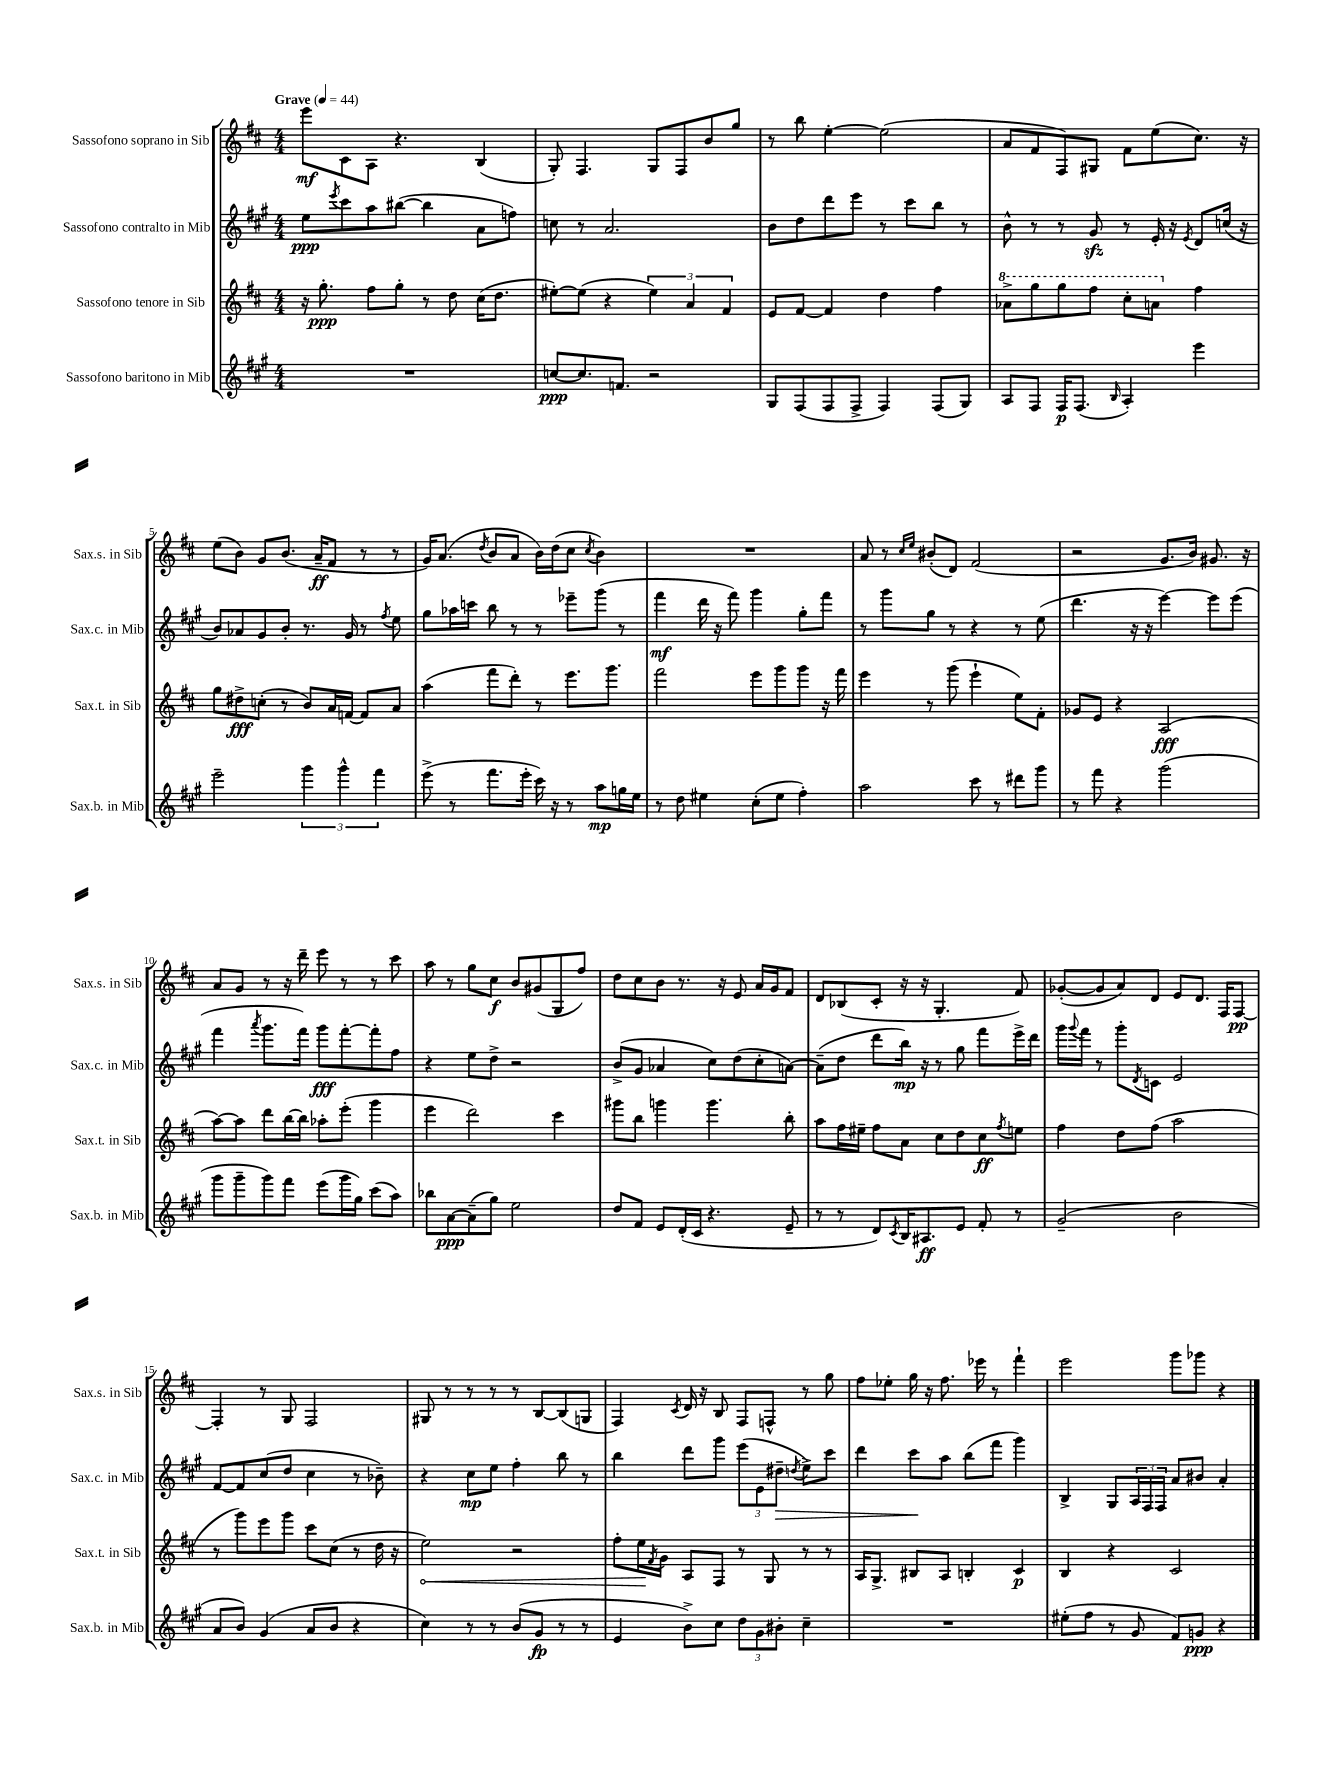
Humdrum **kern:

**kern	**dynam	**kern	**dynam	**kern	**dynam	**kern	**dynam
*part4	*part4	*part3	*part3	*part2	*part2	*part1	*part1
*staff4	*staff4	*staff3	*staff3	*staff2	*staff2	*staff1	*staff1
*I"Sassofono baritono in Mib	*	*I"Sassofono tenore in Sib	*	*I"Sassofono contralto in Mib	*	*I"Sassofono soprano in Sib	*
*I'Sax.b. in Mib	*	*I'Sax.t. in Sib	*	*I'Sax.c. in Mib	*	*I'Sax.s. in Sib	*
*clefG2	*	*clefG2	*	*clefG2	*	*clefG2	*
*k[f#c#g#]	*	*k[f#c#]	*	*k[f#c#g#]	*	*k[f#c#]	*
*M4/4	*	*M4/4	*	*M4/4	*	*M4/4	*
*MM44	*	*MM44	*	*MM44	*	*MM44	*
=1	=1	=1	=1	=1	=1	=1	=1
!	!	!	!	!	!	!LO:TX:a:B:t=Grave	!
1r	.	16r	.	8ee\L	ppp	8eee\L	mf
.	.	8.gg'\	ppp	.	.	.	.
.	.	.	.	8qeee/	.	.	.
.	.	.	.	8ccc#\	.	8c#\	.
.	.	8ff#\L	.	8aa\	.	8A\J	.
.	.	8gg'\J	.	([8bb#X\J	.	4.r	.
.	.	8r	.	4bb#\]	.	.	.
.	.	8dd\	.	.	.	.	.
.	.	(16cc#\KL	.	8a\L	.	(4B/	.
.	.	8.dd\J	.	.	.	.	.
.	.	.	.	8ffn\J)	.	.	.
=2	=2	=2	=2	=2	=2	=2	=2
[8ccn/L	ppp	[8ee#X'\L)	.	8ccn\	.	8G'/)	.
8.cc/]	.	(8ee#\J]	.	8r	.	4.F#/	.
.	.	4r	.	2.a/	.	.	.
8.fn/J	.	.	.	.	.	.	.
2r	.	6ee#\)	.	.	.	8G/L	.
.	.	.	.	.	.	8F#/	.
.	.	6a/	.	.	.	.	.
.	.	.	.	.	.	8b/	.
.	.	6f#/	.	.	.	.	.
.	.	.	.	.	.	8gg/J	.
=3	=3	=3	=3	=3	=3	=3	=3
8G#/L	.	8e/L	.	8b\L	.	8r	.
(8F#/	.	[8f#/J	.	8dd\	.	8bb\	.
8F#/	.	4f#/]	.	8ddd\	.	[4ee'\	.
8F#^/J	.	.	.	8eee\J	.	.	.
4F#/)	.	4dd\	.	8r	.	(2ee\]	.
.	.	.	.	8ccc#\L	.	.	.
(8F#/L	.	4ff#\	.	8bb\J	.	.	.
8G#/J)	.	.	.	8r	.	.	.
=4	=4	=4	=4	=4	=4	=4	=4
*	*	*8va	*	*	*	*	*
8A/L	.	8aa-X^\L	.	8b^^\	.	8a/L	.
8F#/J	.	8ggg\	.	8r	.	8f#/	.
16F#/KL	p	8ggg\	.	8r	.	8F#/)	.
(8.F#/J	.	.	.	.	.	.	.
.	.	8fff#\J	.	8g#zz/	.	8G#X/J	.
16qqB/	.	.	.	.	.	.	.
4A'/)	.	8ccc#'\L	.	8r	.	8f#\L	.
.	.	8aan\J	.	16e'/	.	(8ee\	.
.	.	.	.	16r	.	.	.
.	.	.	.	8qe/	.	.	.
*	*	*X8va	*	*	*	*	*
4eee\	.	4ff#\	.	8d/L	.	8.cc#\J)	.
.	.	.	.	(16ccn/Jk	.	.	.
.	.	.	.	16r	.	16r	.
!!LO:LB:g=z
=5	=5	=5	=5	=5	=5	=5	=5
2eee~\	.	8gg\L	.	8b/L)	.	(8ee\L	.
.	.	8dd#X^\	fff	8a-X/	.	8b\J)	.
.	.	(8ccn'\J	.	8g#/	.	8g/L	.
.	.	8r	.	8b'/J	.	(8.b/J	.
6ggg#\	.	8b/L)	.	8.r	.	.	.
.	.	.	.	.	.	16a~/KL	ff
.	.	16a/L	.	.	.	8f#/J	.
6ggg#^^\	.	.	.	.	.	.	.
.	.	[16fn/JJ	.	16g#/	.	.	.
.	.	8f/L]	.	8r	.	8r	.
6fff#\	.	.	.	.	.	.	.
.	.	.	.	8qff#/	.	.	.
.	.	8a/J	.	8ee\	.	8r	.
=6	=6	=6	=6	=6	=6	=6	=6
(8eee^\	.	(4aa\	.	8gg#\L	.	16g/KL)	.
.	.	.	.	.	.	(8.a/J	.
8r	.	.	.	16aa-X\L	.	.	.
.	.	.	.	16cccn\JJ	.	.	.
.	.	.	.	.	.	8qdd/	.
8.fff#\L	.	8fff#\L	.	8bb\	.	8b/L	.
.	.	8ddd'\J)	.	8r	.	8a/J	.
16eee'\Jk	.	.	.	.	.	.	.
16ccc#\)	.	8r	.	8r	.	16b\LL)	.
16r	.	.	.	.	.	(16dd\J	.
8r	.	8.eee\L	.	8eee-X~\L	.	8cc#\J	.
.	.	.	.	.	.	8qcc#/	.
8aa\L	mp	.	.	(8ggg#\J	.	4b\)	.
.	.	8.ggg\J	.	.	.	.	.
16ggn\L	.	.	.	8r	.	.	.
16ee\JJ	.	.	.	.	.	.	.
=7	=7	=7	=7	=7	=7	=7	=7
8r	.	2fff#\	.	4fff#\	mf	1r	.
8dd\	.	.	.	.	.	.	.
4ee#X\	.	.	.	16ddd\	.	.	.
.	.	.	.	16r	.	.	.
.	.	.	.	8fff#\)	.	.	.
(8cc#'\L	.	8eee\L	.	4ggg#\	.	.	.
8ee#\J	.	8ggg\	.	.	.	.	.
4ff#'\)	.	8ggg\J	.	8gg#'\L	.	.	.
.	.	16r	.	8fff#\J	.	.	.
.	.	16fff#\	.	.	.	.	.
=8	=8	=8	=8	=8	=8	=8	=8
2aa\	.	4eee\	.	8r	.	8a/	.
.	.	.	.	8ggg#\L	.	8r	.
.	.	.	.	.	.	16qqcc#/LL	.
.	.	.	.	.	.	16qqee/JJ	.
.	.	8r	.	8gg#\J	.	(8b#X'/L	.
.	.	(8ggg\	.	8r	.	8d/J)	.
8ccc#\	.	4eee`\	.	4r	.	(2f#/	.
8r	.	.	.	.	.	.	.
8ddd#X\L	.	8ee\L)	.	8r	.	.	.
8ggg#\J	.	8f#'\J	.	(8ee\	.	.	.
=9	=9	=9	=9	=9	=9	=9	=9
8r	.	8g-X/L	.	4.ddd\	.	2r	.
8fff#\	.	8e/J	.	.	.	.	.
4r	.	4r	.	.	.	.	.
.	.	.	.	16r	.	.	.
.	.	.	.	16r	.	.	.
(2ggg#\	.	(2A/	fff	[4eee\)	.	8.g/L	.
.	.	.	.	.	.	16b/Jk)	.
.	.	.	.	8eee\L]	.	8.g#X/	.
.	.	.	.	(8eee\J	.	.	.
.	.	.	.	.	.	16r	.
!!LO:LB:g=z
=10	=10	=10	=10	=10	=10	=10	=10
8ggg#\L	.	[8aa\L)	.	4fff#\	.	8a/L	.
8ggg#~\	.	8aa\J]	.	.	.	8g/J	.
.	.	.	.	8qaaa/	.	.	.
8ggg#\)	.	8ddd\L	.	8.ggg#\L	.	8r	.
8fff#\J	.	[16bb\L	.	.	.	16r	.
.	.	16bb\JJ]	.	16fff#\Jk)	.	16ddd~\	.
(8eee\L	.	8aa-X'\L	.	8ggg#\L	fff	8eee\	.
16ggg#\L	.	(8eee'\J	.	[8fff#'\	.	8r	.
16gg#\JJ)	.	.	.	.	.	.	.
(8ccc#\L	.	4ggg\	.	8fff#'\]	.	8r	.
8aa\J)	.	.	.	8ff#\J	.	8ccc#\	.
=11	=11	=11	=11	=11	=11	=11	=11
8bb-X\L	.	4eee\	.	4r	.	8aa\	.
[8a\	ppp	.	.	.	.	8r	.
(8a~\]	.	2ddd\)	.	8ee\L	.	8gg\L	.
8gg#\J)	.	.	.	8dd^\J	.	8cc#\J	f
2ee\	.	.	.	2r	.	8b/L	.
.	.	.	.	.	.	(8g#X/	.
.	.	4ccc#\	.	.	.	8G/	.
.	.	.	.	.	.	8ff#/J)	.
=12	=12	=12	=12	=12	=12	=12	=12
8dd/L	.	8ggg#X\L	.	(8b^/L	.	8dd\L	.
8f#/J	.	8bb\J	.	8g#/J	.	8cc#\	.
8e/L	.	4gggn\	.	4a-X/	.	8b\J	.
(16d'/L	.	.	.	.	.	8.r	.
16c#/JJ	.	.	.	.	.	.	.
4.r	.	4.ggg\	.	8cc#\L)	.	.	.
.	.	.	.	.	.	16r	.
.	.	.	.	(8dd\	.	8e/	.
.	.	.	.	8cc#'\	.	16a/LL	.
.	.	.	.	.	.	16g/J	.
8e~/	.	8bb'\	.	[8an\J)	.	8f#/J	.
=13	=13	=13	=13	=13	=13	=13	=13
8r	.	8aa\L	.	(8a~\L]	.	8d/L	.
8r	.	16ff#\L	.	8dd\J	.	(8B-X/	.
.	.	16ee#X~\JJ	.	.	.	.	.
8d/L)	.	8ff#\L	.	8ddd\L	.	8c#'/J	.
8qc#/	.	.	.	.	.	.	.
16B/K	.	8a\J	.	16bb\Jk)	mp	16r	.
8.A#X/	ff	.	.	16r	.	16r	.
.	.	8cc#\L	.	8r	.	4.G'/	.
8e/J	.	8dd\	.	8gg#\	.	.	.
8f#'/	.	8cc#\	ff	8fff#\L	.	.	.
.	.	8qff#/	.	.	.	.	.
8r	.	8een\J	.	16eee^\L	.	8f#/)	.
.	.	.	.	16ddd\JJ	.	.	.
=14	=14	=14	=14	=14	=14	=14	=14
(2g#~/	.	4ff#\	.	16ggg#\LL	.	([8g-X'/L	.
.	.	.	.	8qqggg#/	.	.	.
.	.	.	.	16fff#\JJ	.	.	.
.	.	.	.	8r	.	8g-/]	.
.	.	8dd\L	.	8ggg#'\L	.	8a/)	.
.	.	.	.	8qd/	.	.	.
.	.	(8ff#\J	.	8cn\J	.	8d/J	.
2b\	.	2aa\	.	2e/	.	8e/L	.
.	.	.	.	.	.	8.d/J	.
.	.	.	.	.	.	16F#/KL	.
.	.	.	.	.	.	[8F#/J	pp
!!LO:LB:g=z
=15	=15	=15	=15	=15	=15	=15	=15
8a/L	.	8r	.	[8f#/L	.	4F#'/]	.
8b/J)	.	8ggg\L)	.	8f#/]	.	.	.
(4g#/	.	8eee\	.	(8cc#/	.	8r	.
.	.	8ggg\J	.	8dd/J	.	8G/	.
8a/L	.	8ccc#\L	.	4cc#\	.	2F#/	.
8b/J	.	(8cc#\J	.	.	.	.	.
4r	.	8r	.	8r	.	.	.
.	.	16dd\	.	8b-X~\)	.	.	.
.	.	16r	.	.	.	.	.
=16	=16	=16	=16	=16	=16	=16	=16
!	!	!	!LO:HP:b	!	!	!	!
4cc#\)	.	2ee\)	<	4r	.	8G#X/	.
.	.	.	.	.	.	8r	.
8r	.	.	.	8cc#\L	mp	8r	.
8r	.	.	.	8ee\J	.	8r	.
(8b/L	.	2r	.	4ff#'\	.	8r	.
8g#/J	fp	.	.	.	.	[8B/L	.
8r	.	.	.	8bb\	.	(8B/]	.
8r	.	.	.	8r	.	8Gn/J	.
=17	=17	=17	=17	=17	=17	=17	=17
4e/	.	8ff#'\L	.	4bb\	.	4F#/)	.
.	.	16ee\L	.	.	.	.	.
.	.	8qf#/	.	.	.	.	.
.	.	16g\JJ	[	.	.	.	.
.	.	.	.	.	.	8qc#/	.
8b^\L)	.	8A/L	.	8ddd\L	.	16d/	.
.	.	.	.	.	.	16r	.
8cc#\J	.	8F#/J	.	8ggg#\J	.	8B/	.
12dd\L	.	8r	.	(12eee\L	.	8F#/L	.
12g#\	.	.	.	12e\	.	.	.
.	.	8G/	.	.	.	8Fn^^/J	.
!	!	!	!	!	!LO:HP:b	!	!
12b#X'\J	.	.	.	12dd#X~\J	>	.	.
.	.	.	.	8qddn/	.	.	.
4cc#~\	.	8r	.	8ee^\L)	.	8r	.
.	.	8r	.	8ccc#\J	.	8gg\	.
=18	=18	=18	=18	=18	=18	=18	=18
1r	.	16A/KL	.	4ddd\	.	8ff#\L	.
.	.	8.G^/J	.	.	.	.	.
.	.	.	.	.	.	8ee-X'\J	.
.	.	8B#X/L	.	8ccc#\L	.	16gg\	.
.	.	.	.	.	.	16r	.
.	.	8A/J	.	8aa\J	]	8.ff#\	.
.	.	4Bn'/	.	(8bb\L	.	.	.
.	.	.	.	.	.	16eee-X\	.
.	.	.	.	8fff#\J	.	8r	.
.	.	4c#/	p	4ggg#\)	.	4fff#`\	.
=19	=19	=19	=19	=19	=19	=19	=19
(8ee#X'\L	.	4B/	.	4B^/	.	2eee\	.
8ff#\J	.	.	.	.	.	.	.
8r	.	4r	.	8G#/L	.	.	.
8g#/	.	.	.	24A/L	.	.	.
.	.	.	.	24F#/	.	.	.
.	.	.	.	24F#/JJ	.	.	.
8f#/L)	.	2c#/	.	8a/L	.	8ggg\L	.
8gn/J	ppp	.	.	8b#X/J	.	8ggg-X\J	.
4r	.	.	.	4a'/	.	4r	.
==	==	==	==	==	==	==	==
*-	*-	*-	*-	*-	*-	*-	*-
